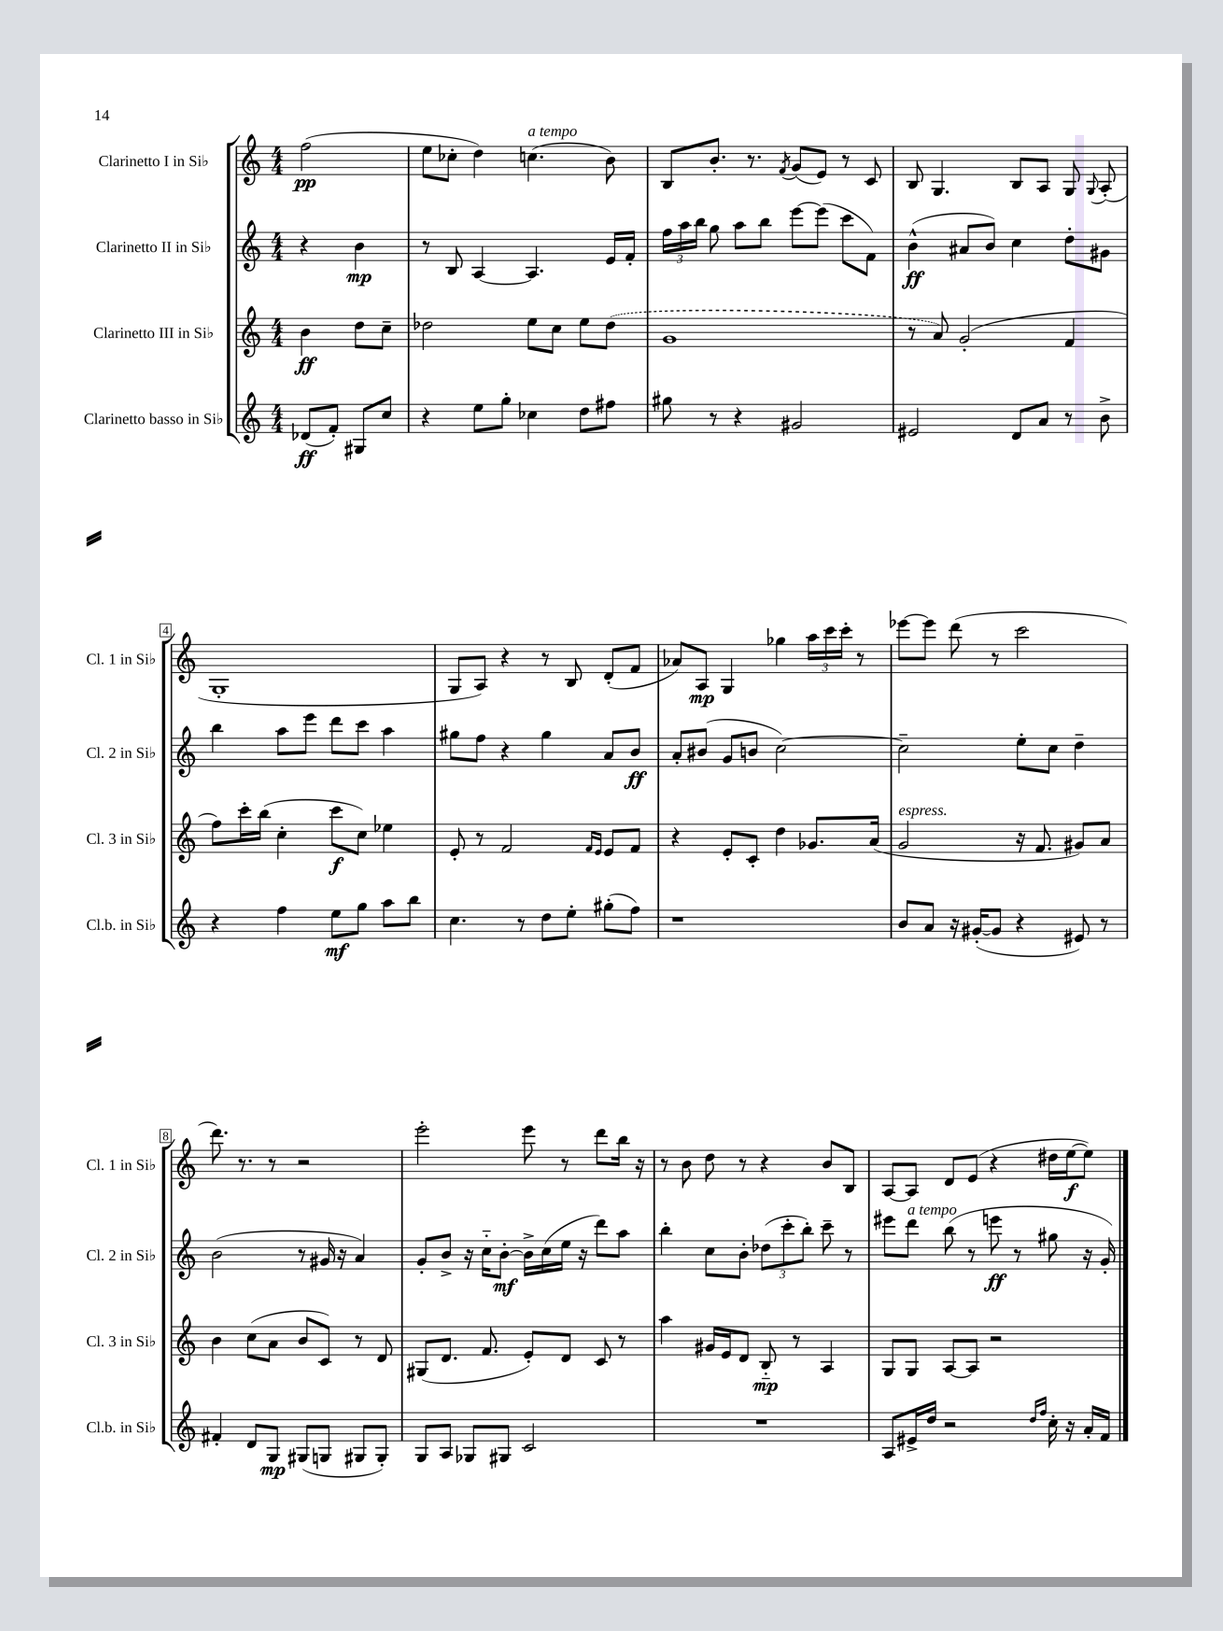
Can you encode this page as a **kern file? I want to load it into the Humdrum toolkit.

**kern	**kern	**kern	**kern
*staff4	*staff3	*staff2	*staff1
*clefG2	*clefG2	*clefG2	*clefG2
*k[]	*k[]	*k[]	*k[]
*M4/4	*M4/4	*M4/4	*M4/4
(8d-/L	4b\	4r	(2ff\
8f'/J)	.	.	.
8G#/L	8dd\L	4b\	.
8cc/J	8cc~\J	.	.
=	=	=	=
4r	2dd-\	8r	8ee\L
.	.	8B/	8cc-'\J
8ee\L	.	[4A/	4dd\)
8gg'\J	.	.	.
4cc-\	8ee\L	4.A/]	(4.cc\
.	8cc\J	.	.
8dd\L	8ee\L	.	.
8ff#\J	(8dd-\J	16e/LL	8b\)
.	.	16f'/JJ	.
=	=	=	=
8gg#\	1g	24ff\LL	8B/L
.	.	24aa\	.
.	.	24bb\JJ	.
8r	.	8gg\	8.b'/J
4r	.	8aa\L	.
.	.	.	8.r
.	.	8bb\J	.
.	.	.	8qf/
2g#/	.	[8eee\L	(8g/L
.	.	(8eee\]J	8e/J)
.	.	8ccc\L	8r
.	.	8f\J)	8c/
=	=	=	=
2e#/	8r	(4b^^\	8B/
.	8a/)	.	4.G/
.	(2g'/	8a#/L	.
.	.	8b/J)	.
8d/L	.	4cc\	8B/L
8a/J	.	.	8A/J
8r	4f/	8dd'\L	8G/
.	.	.	8qqG/
8b^\	.	8g#\J	(8A'/
=	=	=	=
4r	8ff\L)	4bb\	1G'
.	16ccc'\L	.	.
.	(16bb\JJ	.	.
4ff\	4cc'\	8aa\L	.
.	.	8eee\J	.
8ee\L	8ccc\L	8ddd\L	.
8gg\J	8cc\J)	8ccc\J	.
8aa\L	4ee-\	4aa\	.
8bb\J	.	.	.
=	=	=	=
4.cc\	8e'/	8gg#\L	8G/L
.	8r	8ff\J	8A/J)
.	2f/	4r	4r
8r	.	.	.
8dd\L	.	4gg#\	8r
8ee'\J	.	.	8B/
.	16qqf/LL	.	.
.	16qqe/JJ	.	.
(8gg#'\L	8e/L	8a/L	(8d'/L
8ff\J)	8f/J	8b/J	8f/J
=	=	=	=
1r	4r	8a'/L	8a-/L)
.	.	(8b#/J	8A/J
.	8e'/L	8g/L	4G/
.	8c'/J	8b/J	.
.	4dd\	[2cc\)	4gg-\
.	8.g-/L	.	24aa\LL
.	.	.	24ccc\
.	.	.	24ccc'\JJ
.	.	.	8r
.	(16a/Jk	.	.
=	=	=	=
8b/L	2g/	2cc~\]	[8eee-\L
8a/J	.	.	8eee-\]J
16r	.	.	(8ddd\
([16g#'/LK	.	.	.
8g#/]J	.	.	8r
4r	16r	8ee'\L	2ccc\
.	8.f/	.	.
.	.	8cc\J	.
8e#/)	8g#/L)	4dd~\	.
8r	8a/J	.	.
=	=	=	=
4f#'/	4b\	(2b\	8.ddd\)
.	.	.	8.r
8d/L	(8cc\L	.	.
8G/J	8a\J	.	8r
(8G#/L	8b/L	8r	2r
8G/J	8c/J)	16g#/	.
.	.	16r	.
8G#/L	8r	4a/)	.
8G#'/J)	8d/	.	.
=	=	=	=
8G/L	(8G#/L	8g'/L	2eee'\
8A/J	8.d/J	8b^/J	.
8G-/L	.	16r	.
.	8.f/	16cc'~\LK	.
8G#/J	.	[8b'\J	.
2c/	8e'/L)	16b^\]LL	8eee\
.	.	(16cc\	.
.	8d/J	16ee\JJ	8r
.	.	16r	.
.	8c/	8ddd\L)	8ddd\L
.	8r	8aa\J	16bb\Jk
.	.	.	16r
=	=	=	=
1r	4aa\	4bb'\	8r
.	.	.	8b\
.	16g#/LL	8cc\L	8dd\
.	16e/J	.	.
.	8d/J	8b'\J	8r
.	8B'~/	(12dd-\L	4r
.	.	12ccc'\	.
.	8r	.	.
.	.	12bb'\J)	.
.	4A/	8ccc~\	8b/L
.	.	8r	8B/J
=	=	=	=
8A/L	8G/L	8eee#\L	[8A/L
16e#^/L	8G/J	8ddd\J	8A/]J
16dd/JJ	.	.	.
2r	[8A/L	(8bb\	8d/L
.	8A/]J	8r	(8e/J
.	2r	8eee\	4r
.	.	8r	.
16qqdd/LL	.	.	.
16qqff/JJ	.	.	.
16cc'\	.	8gg#\	16dd#\LL
16r	.	.	[16ee\J
16a'/LL	.	16r	8ee\]J)
16f/JJ	.	16g'/)	.
==	==	==	==
*-	*-	*-	*-
